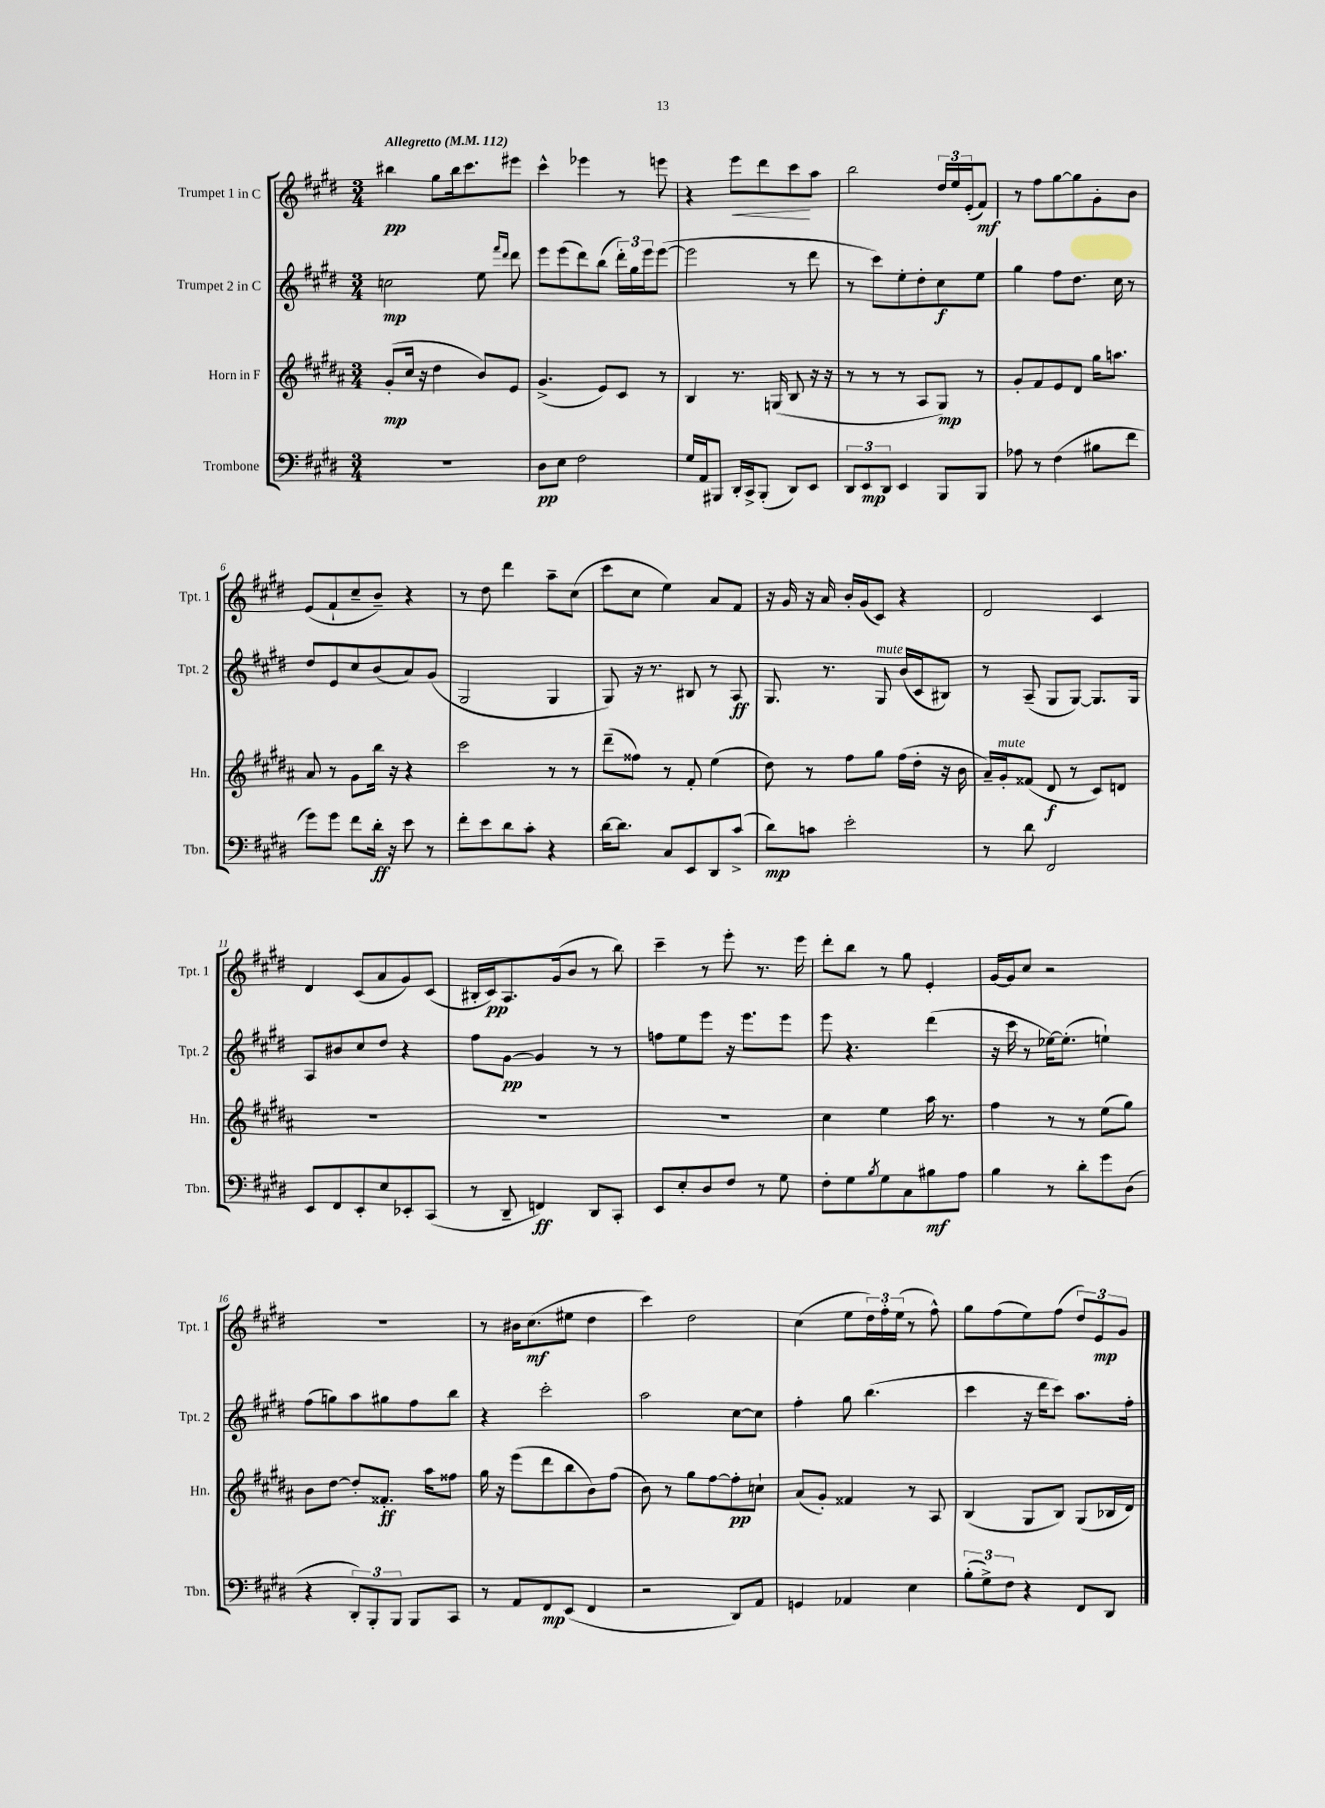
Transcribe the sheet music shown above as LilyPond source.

<<
\new StaffGroup <<
\new Staff = "s0" \with { instrumentName = "Trumpet 1 in C" shortInstrumentName = "Tpt. 1" } {
    \clef treble \key e \major \numericTimeSignature \time 3/4 \tempo "Allegretto" 4 = 112
    bis''4\pp gis''8 bis''16 cis'''8. eis'''8 |
    cis'''4-^ ees'''4 r8 e'''8 |
    r4 e'''8\< dis'''8 cis'''8\! a''8 |
    b''2 \tuplet 3/2 { dis''16 e''16 e'16-.( } fis'8\mf) |
    r8 fis''8 gis''8~ gis''8 gis'8-. b'8 |
    e'8( fis'8-! cis''8-- b'8--) r4 |
    r8 dis''8 dis'''4 a''8-- cis''8( |
    cis'''8 cis''8 e''4) a'8 fis'8 |
    r16 gis'16 r16 a'16 b'16-. gis'16( cis'8) r4 |
    dis'2 cis'4 |
    dis'4 cis'8( a'8 gis'8) cis'8( |
    bis16-. cis'16\pp) a8. gis'16( b'8 r8 b''8) |
    cis'''4-- r8 e'''8-. r8. e'''16 |
    dis'''8-. b''8 r8 gis''8 e'4-. |
    gis'16~ gis'16 cis''8 r2 |
    R2. |
    r8 bis'16 cis''8.\mf( eis''8 dis''4 |
    cis'''4) dis''2 |
    cis''4( e''8 \tuplet 3/2 { dis''16) fis''16-. e''16( } r8 fis''8-^) |
    gis''8 fis''8( e''8) fis''8( \tuplet 3/2 { dis''8) e'8\mp gis'8 } \bar "|." |
}
\new Staff = "s1" \with { instrumentName = "Trumpet 2 in C" shortInstrumentName = "Tpt. 2" } {
    \clef treble \key e \major \numericTimeSignature \time 3/4
    c''2\mp e''8 \grace { fis'''16 dis'''16 } dis'''8 |
    e'''8 e'''8( dis'''8) b''8( \tuplet 3/2 { dis'''16-.) gis''16 e'''16 } e'''8~( |
    e'''2 r8 dis'''8 |
    r8 cis'''8) e''8-. dis''8-. cis''8\f e''8 |
    gis''4 fis''8 dis''8. cis''16 r8 |
    dis''8 e'8 cis''8 b'8( a'8) gis'8( |
    gis2 gis4 |
    gis8) r16 r8. bis8 r8 a8\ff |
    gis8. r8. gis8^\markup { \italic "mute" } b'16( cis'16 bis8) |
    r8 a8--( gis8 gis8~) gis8. gis16 |
    a8 bis'8 cis''8 dis''8 r4 |
    fis''8 gis'8~\pp gis'4 r8 r8 |
    f''8 e''8 e'''8 r16 e'''8. e'''8 |
    e'''8 r4. dis'''4( |
    r16 cis'''16 r8 ees''16~) ees''8.-.( e''4-!) |
    fis''8( g''8) a''8 gis''8 fis''8 b''8 |
    r4 cis'''2-. |
    a''2 cis''8~ cis''8 |
    fis''4-. gis''8 b''4.( |
    cis'''4 r16 dis'''16 cis'''8) a''8. fis''16-. \bar "|." |
}
\new Staff = "s2" \with { instrumentName = "Horn in F" shortInstrumentName = "Hn." } {
    \clef treble \key b \major \numericTimeSignature \time 3/4
    gis'8-.\mp( cis''16 r16 dis''4 b'8) e'8 |
    gis'4.->( e'8) cis'8 r8 |
    b4 r8. g16( b8 r16 r16 |
    r8 r8 r8 ais8 gis8\mp) r8 |
    gis'8-. fis'8 e'8 dis'8 gis''16 a''8. |
    ais'8 r8 gis'8 b''16 r16 r4 |
    cis'''2 r8 r8 |
    dis'''8--( fisis''8) r8 fis'8-. e''4( |
    dis''8) r8 fis''8 gis''8 fis''16( dis''16-. r16 b'16 |
    ais'16--) gis'16-.^\markup { \italic "mute" } fisis'8( dis'8\f r8 cis'8) d'8 |
    R2. |
    R2. |
    R2. |
    cis''4 e''4 ais''16 r8. |
    fis''4 r8 r8 e''8( gis''8) |
    b'8 dis''8~ dis''8-. fisis'8.-.\ff ais''16 fisis''8 |
    gis''16 r16 e'''8( dis'''8 b''8 b'8) fis''8( |
    b'8) r8 gis''8 fis''8~ fis''8-.\pp c''8-! |
    ais'8( gis'8-.) fisis'4 r8 ais8 |
    b4( gis8 b8) gis8( bes16 dis'16) \bar "|." |
}
\new Staff = "s3" \with { instrumentName = "Trombone" shortInstrumentName = "Tbn." } {
    \clef bass \key e \major \numericTimeSignature \time 3/4
    R2. |
    dis8\pp e8 fis2 |
    gis16 a,16 bis,,8 dis,16-. cis,16-> bis,,8-.( dis,8) e,8 |
    \tuplet 3/2 { dis,8 e,8\mp dis,8 } e,4 b,,8 b,,8 |
    aes8 r8 fis4( bis8 fis'8 |
    gis'8) gis'8 fis'8 dis'16-.\ff r16 e'8 r8 |
    fis'8-. e'8 dis'8 cis'8-. r4 |
    dis'16~ dis'8. cis8 e,8 dis,8 cis'8->( |
    dis'8\mp) c'8 e'2-. |
    r8 dis'8 fis,2 |
    e,8 fis,8 e,8-. e8 ees,8-. cis,8( |
    r8 dis,8-- f,4\ff) dis,8 cis,8-. |
    e,8 e8-. dis8 fis8 r8 gis8 |
    fis8-. gis8 \acciaccatura { b8 } gis8 cis8 bis8\mf a8 |
    b4 r8 dis'8-. gis'8 dis8( |
    r4 \tuplet 3/2 { dis,8-.) b,,8-. b,,8 } b,,8 cis,8 |
    r8 a,8 fis,8\mp e,8( fis,4 |
    r2 dis,8) a,8 |
    g,4 aes,4 e4 |
    \tuplet 3/2 { b8-.( gis8->) fis8 } r4 fis,8 dis,8 \bar "|." |
}
>>
>>
